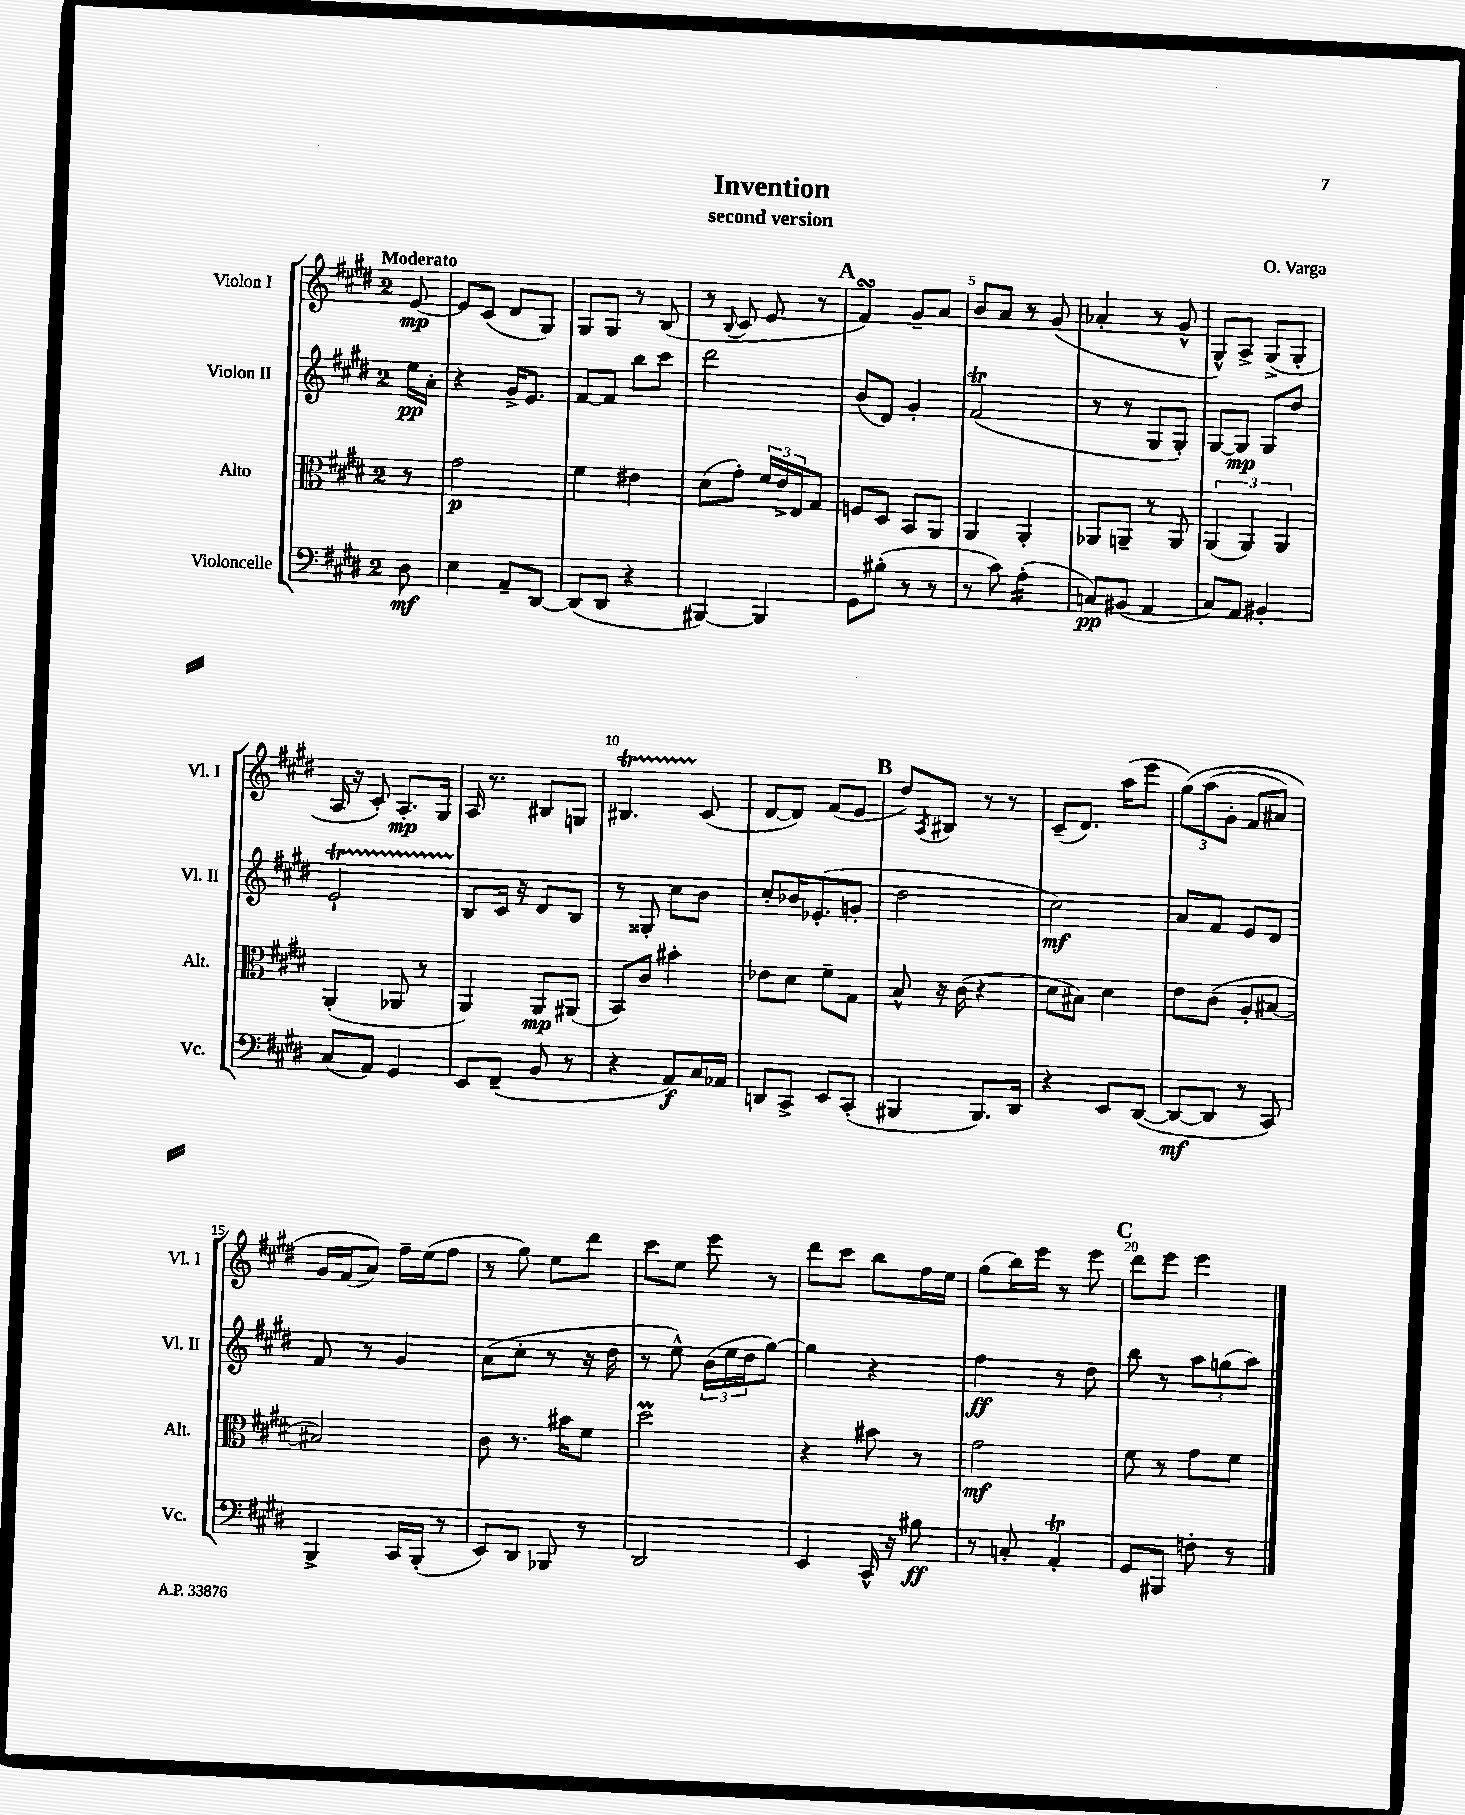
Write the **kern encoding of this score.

**kern	**kern	**kern	**kern
*staff4	*staff3	*staff2	*staff1
*clefF4	*clefC3	*clefG2	*clefG2
*k[f#c#g#d#]	*k[f#c#g#d#]	*k[f#c#g#d#]	*k[f#c#g#d#]
*M2/4	*M2/4	*M2/4	*M2/4
8D#\	8r	16ee\LL	[8e/
.	.	16a'\JJ	.
=	=	=	=
4E\	2g#\	4r	8e/]L
.	.	.	(8c#/J
8AA~/L	.	16g#^/LK	8d#/L
.	.	8.e/J	.
[8DD#/J	.	.	8G#/J)
=	=	=	=
(8DD#/]L	4f#\	[8f#/L	8G#/L
8DD#/J	.	8f#/]J	8G#/J
4r	4e#\	8bb\L	8r
.	.	8ccc#\J	(8B/
=	=	=	=
[4BBB#/)	(8d#\L	2ddd#\	8r
.	.	.	8qqB/
.	8g#'\J)	.	8c#/
4BBB#/]	24f#/LL	.	8e/
.	24e^/	.	.
.	24E/J	.	.
.	8G#/J	.	8r
=	=	=	=
8GG#\L	8F/L	(8b/L	4f#/)
(8B#'\J	8D#/J	8d#/J)	.
8r	8BB/L	4g#'/	8g#~/L
8r	8AA/J	.	8a/J
=	=	=	=
8r	4AA/	(2f#/	8b/L
8c#\)	.	.	8a/J
(4A'\	4AA'/	.	8r
.	.	.	(8g#/
=	=	=	=
8C/L)	8AA-/L	8r	4a-'/
(8BB#/J	8AA~/J	8r	.
4AA/	8r	8G#/L	8r
.	8AA/	8G#'/J)	8g#^^/
=	=	=	=
8C#/L)	(6AA/	[8G#/L	8G#^^/L)
8AA/J	.	8G#/]J	8A^/J
.	6AA/)	.	.
4BB#'/	.	8G#/L	(8G#^/L
.	6AA/	.	.
.	.	8dd#/J	8G#'/J
=	=	=	=
(8C#/L	(4AA'/	2e`/	16A/
.	.	.	16r
8AA/J)	.	.	8c#'/)
4GG#/	8AA-/	.	8.A'/L
.	8r	.	.
.	.	.	16G#/Jk
=	=	=	=
8EE/L	4AA/)	8B/L	16A/
.	.	.	8.r
(8FF#~/J	.	16c#/Jk	.
.	.	16r	.
8BB/	8AA/L	8d#/L	8B#/L
8r	(8AA#/J	8B/J	8G/J
=	=	=	=
4r	8BB/L)	8r	4.B#/
.	8c#/J	8G##'/	.
8AA/L)	4b#'\	8cc#\L	.
16C#/L	.	8b\J	(8c#/
16AA-/JJ	.	.	.
=	=	=	=
8DD/L	8e-\L	8cc#'/L	[8d#/L
8CC#^/J	8d#\J	16b-/K	8d#/]J)
.	.	(8.e-'/	.
8EE/L	8f#~\L	.	(8f#/L
(8CC#'/J	8G#\J	8g'/J	8e/J
=	=	=	=
4BBB#/	8B^^/	2dd#\	8dd#/L)
.	.	.	8qA/
.	16r	.	8B#/J
.	(16c#\	.	.
8.BBB#/L)	4r	.	8r
.	.	.	8r
16DD#/Jk	.	.	.
=	=	=	=
4r	8d#\L	2cc#\)	(8c#~/L
.	8B#\J)	.	8.d#/J)
8EE/L	4d#\	.	.
.	.	.	(16aa\LK
([8DD#/J	.	.	8eee\J
=	=	=	=
8DD#/_L	8e\L	8a/L	&(12gg#\L)
.	.	.	(12aa\
8DD#/]J	(8c#\J	8f#/J	.
.	.	.	12g#'\J
8r	8A'/L	8e/L	8f#/L
8CC#/)	[8B#/J	8d#/J	8a#/J)
=	=	=	=
4BBB^/	2B#/])	8f#/	16g#/LL
.	.	.	(16f#/J
.	.	8r	8a/J)&)
16CC#/LL	.	4g#/	16ff#~\LL
(16BBB'/JJ	.	.	(16ee\J
8r	.	.	8ff#\J
=	=	=	=
8EE/L)	8c#\	(8a\L	8r
8DD#/J	8.r	8cc#'\J	8gg#\)
8BBB-/	.	8r	8ee\L
.	16b#\LK	.	.
8r	8f#\J	16r	8ddd#\J
.	.	16dd#\	.
=	=	=	=
2DD#/	2dd#\	8r	8ccc#\L
.	.	8ee^^\)	8ee\J
.	.	(24b\LL	8eee\
.	.	24ee\	.
.	.	24dd#\J	.
.	.	[8gg#\J)	8r
=	=	=	=
4EE/	4r	4gg#\]	8ddd#\L
.	.	.	8ccc#\J
16CC#^^/	8b#\	4r	8bb\L
16r	.	.	.
8B#\	8r	.	16ff#\L
.	.	.	16ee\JJ
=	=	=	=
8r	2g#\	4ff#\	(8gg#\L
8C'/	.	.	16bb\L)
.	.	.	16eee\JJ
4AA'/	.	8r	8r
.	.	8dd#\	8eee\
=	=	=	=
8GG#/L	8f#\	8bb\	8ddd#\L
8BBB#/J	8r	8r	8eee\J
8F'\	8g#\L	12aa\L	4eee\
.	.	(12gg\	.
8r	8f#\J	.	.
.	.	12aa\J)	.
==	==	==	==
*-	*-	*-	*-
